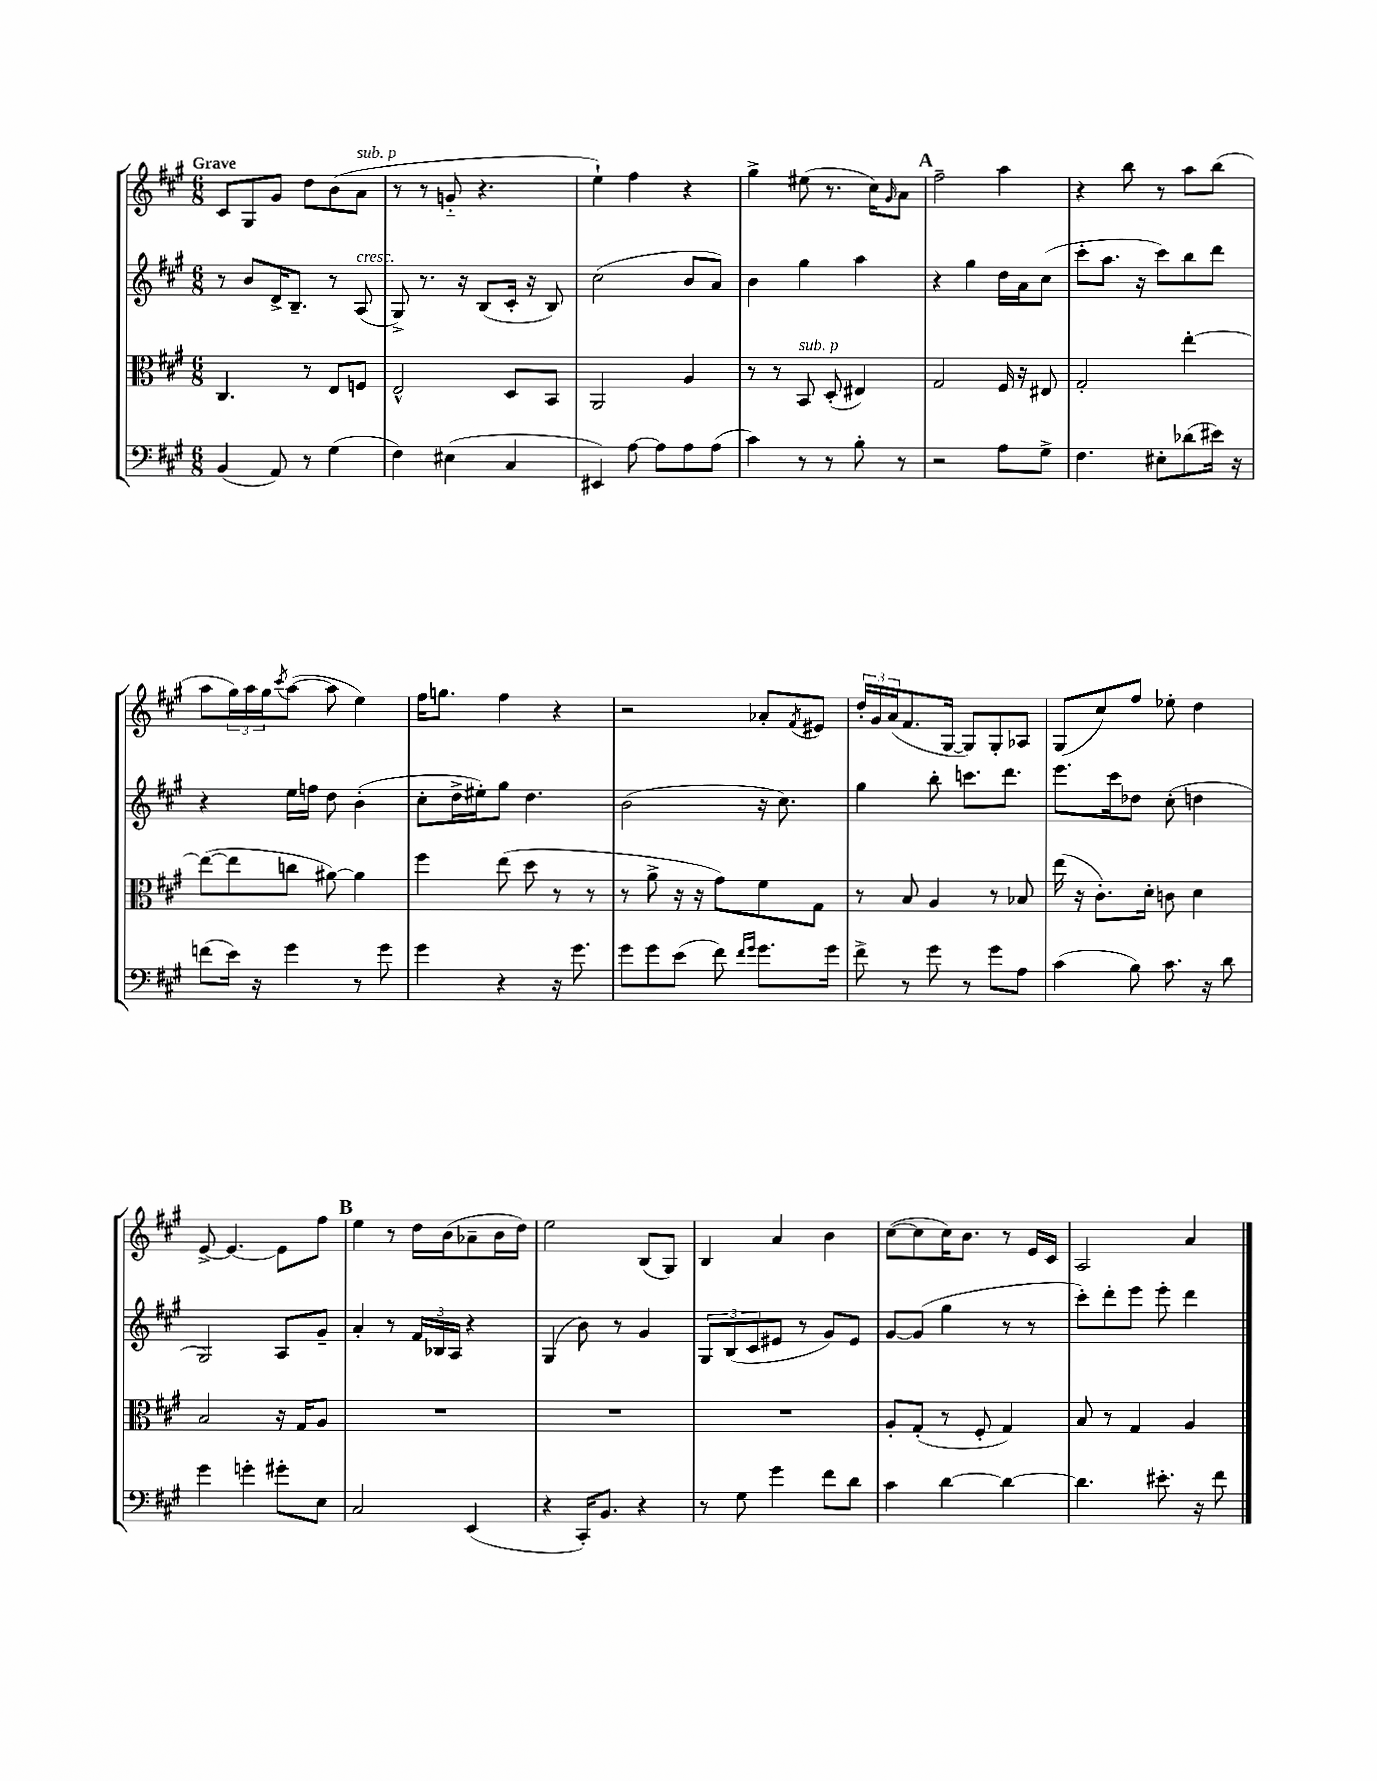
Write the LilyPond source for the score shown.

<<
\new StaffGroup <<
\new Staff = "s0" {
    \clef treble \key a \major \numericTimeSignature \time 6/8 \tempo "Grave"
    cis'8 gis8 gis'8 d''8 b'8( a'8^\markup { \italic "sub. p" } |
    r8 r8 g'8-_ r4. |
    e''4-!) fis''4 r4 |
    gis''4-> eis''8( r8. cis''16) \grace { gis'16 } a'8 |
    \mark \markup { \bold "A" } fis''2-- a''4 |
    r4 b''8 r8 a''8 b''8( |
    a''8 \tuplet 3/2 { gis''16) a''16 gis''16 } \acciaccatura { cis'''8 } a''8~( a''8 e''4) |
    fis''16 g''8. fis''4 r4 |
    r2 aes'8-. \acciaccatura { fis'8 } eis'8 |
    \tuplet 3/2 { d''16-. gis'16 a'16( } fis'8. gis16~ gis8) gis8-. aes8 |
    gis8( cis''8) fis''8 ees''8-. d''4 |
    e'8~-> e'4.~ e'8 fis''8 |
    \mark \markup { \bold "B" } e''4 r8 d''16 b'16( aes'8-- b'16 d''16) |
    e''2 b8( gis8) |
    b4 a'4 b'4 |
    cis''8~( cis''8 cis''16) b'8. r8 e'16 cis'16 |
    a2 a'4 \bar "|." |
}
\new Staff = "s1" {
    \clef treble \key a \major \numericTimeSignature \time 6/8
    r8 b'8 d'16-> b8.-- r8 a8^\markup { \italic "cresc." }( |
    gis8->) r8. r16 b8( cis'16-. r16 b8) |
    cis''2( b'8 a'8) |
    b'4 gis''4 a''4 |
    \mark \markup { \bold "A" } r4 gis''4 d''16 a'16 cis''8( |
    cis'''8-. a''8. r16 cis'''8) b''8 d'''8 |
    r4 e''16 f''16 d''8 b'4-.( |
    cis''8-. d''16-> eis''16-.) gis''8 d''4. |
    b'2( r16 cis''8.) |
    gis''4 b''8-. c'''8. d'''8. |
    e'''8. cis'''16 des''8 cis''8-.( d''4 |
    gis2) a8 gis'8-- |
    \mark \markup { \bold "B" } a'4-. r8 \tuplet 3/2 { fis'16 bes16 a16 } r4 |
    gis4( b'8) r8 gis'4 |
    \tuplet 3/2 { gis8 b8( cis'8 } eis'8 r8 gis'8) eis'8 |
    gis'8~ gis'8( gis''4 r8 r8 |
    cis'''8-.) d'''8-. e'''8 e'''8-. d'''4 \bar "|." |
}
\new Staff = "s2" {
    \clef alto \key a \major \numericTimeSignature \time 6/8
    cis4. r8 e8 f8 |
    e2-^ d8 b,8 |
    a,2 a4 |
    r8 r8 b,8^\markup { \italic "sub. p" } d8-.( eis4) |
    \mark \markup { \bold "A" } gis2 fis16 r16 eis8 |
    gis2-. e''4~-. |
    e''8~( e''8 c''8 ais'8~) ais'4 |
    fis''4 e''8( d''8 r8 r8 |
    r8 a'8-> r16 r16 gis'8) fis'8 gis8 |
    r8 b8 a4 r8 bes8 |
    e''16( r16 cis'8.-.) d'16-. c'8 d'4 |
    b2 r16 gis16 a8 |
    \mark \markup { \bold "B" } R2. |
    R2. |
    R2. |
    a8-. gis8-.( r8 fis8-. gis4) |
    b8 r8 gis4 a4 \bar "|." |
}
\new Staff = "s3" {
    \clef bass \key a \major \numericTimeSignature \time 6/8
    b,4( a,8) r8 gis4( |
    fis4) eis4( cis4 |
    eis,4) a8~ a8 a8 a8( |
    cis'4) r8 r8 b8-. r8 |
    \mark \markup { \bold "A" } r2 a8 gis8-> |
    fis4. eis8-. des'8( eis'16) r16 |
    f'8( e'16) r16 gis'4 r8 gis'8 |
    gis'4 r4 r16 gis'8. |
    gis'8 gis'8 e'8( fis'8) \grace { fis'16 gis'16 } gis'8. gis'16 |
    fis'8-> r8 gis'8 r8 gis'8 a8 |
    cis'4( b8) cis'8. r16 d'8 |
    gis'4 g'4-. gis'8-. e8 |
    \mark \markup { \bold "B" } cis2 e,4( |
    r4 cis,16-.) b,8. r4 |
    r8 gis8 gis'4 fis'8 d'8 |
    cis'4 d'4~ d'4~ |
    d'4. eis'8.-. r16 fis'8 \bar "|." |
}
>>
>>
\layout { \context { \Score \remove "Bar_number_engraver" } }
